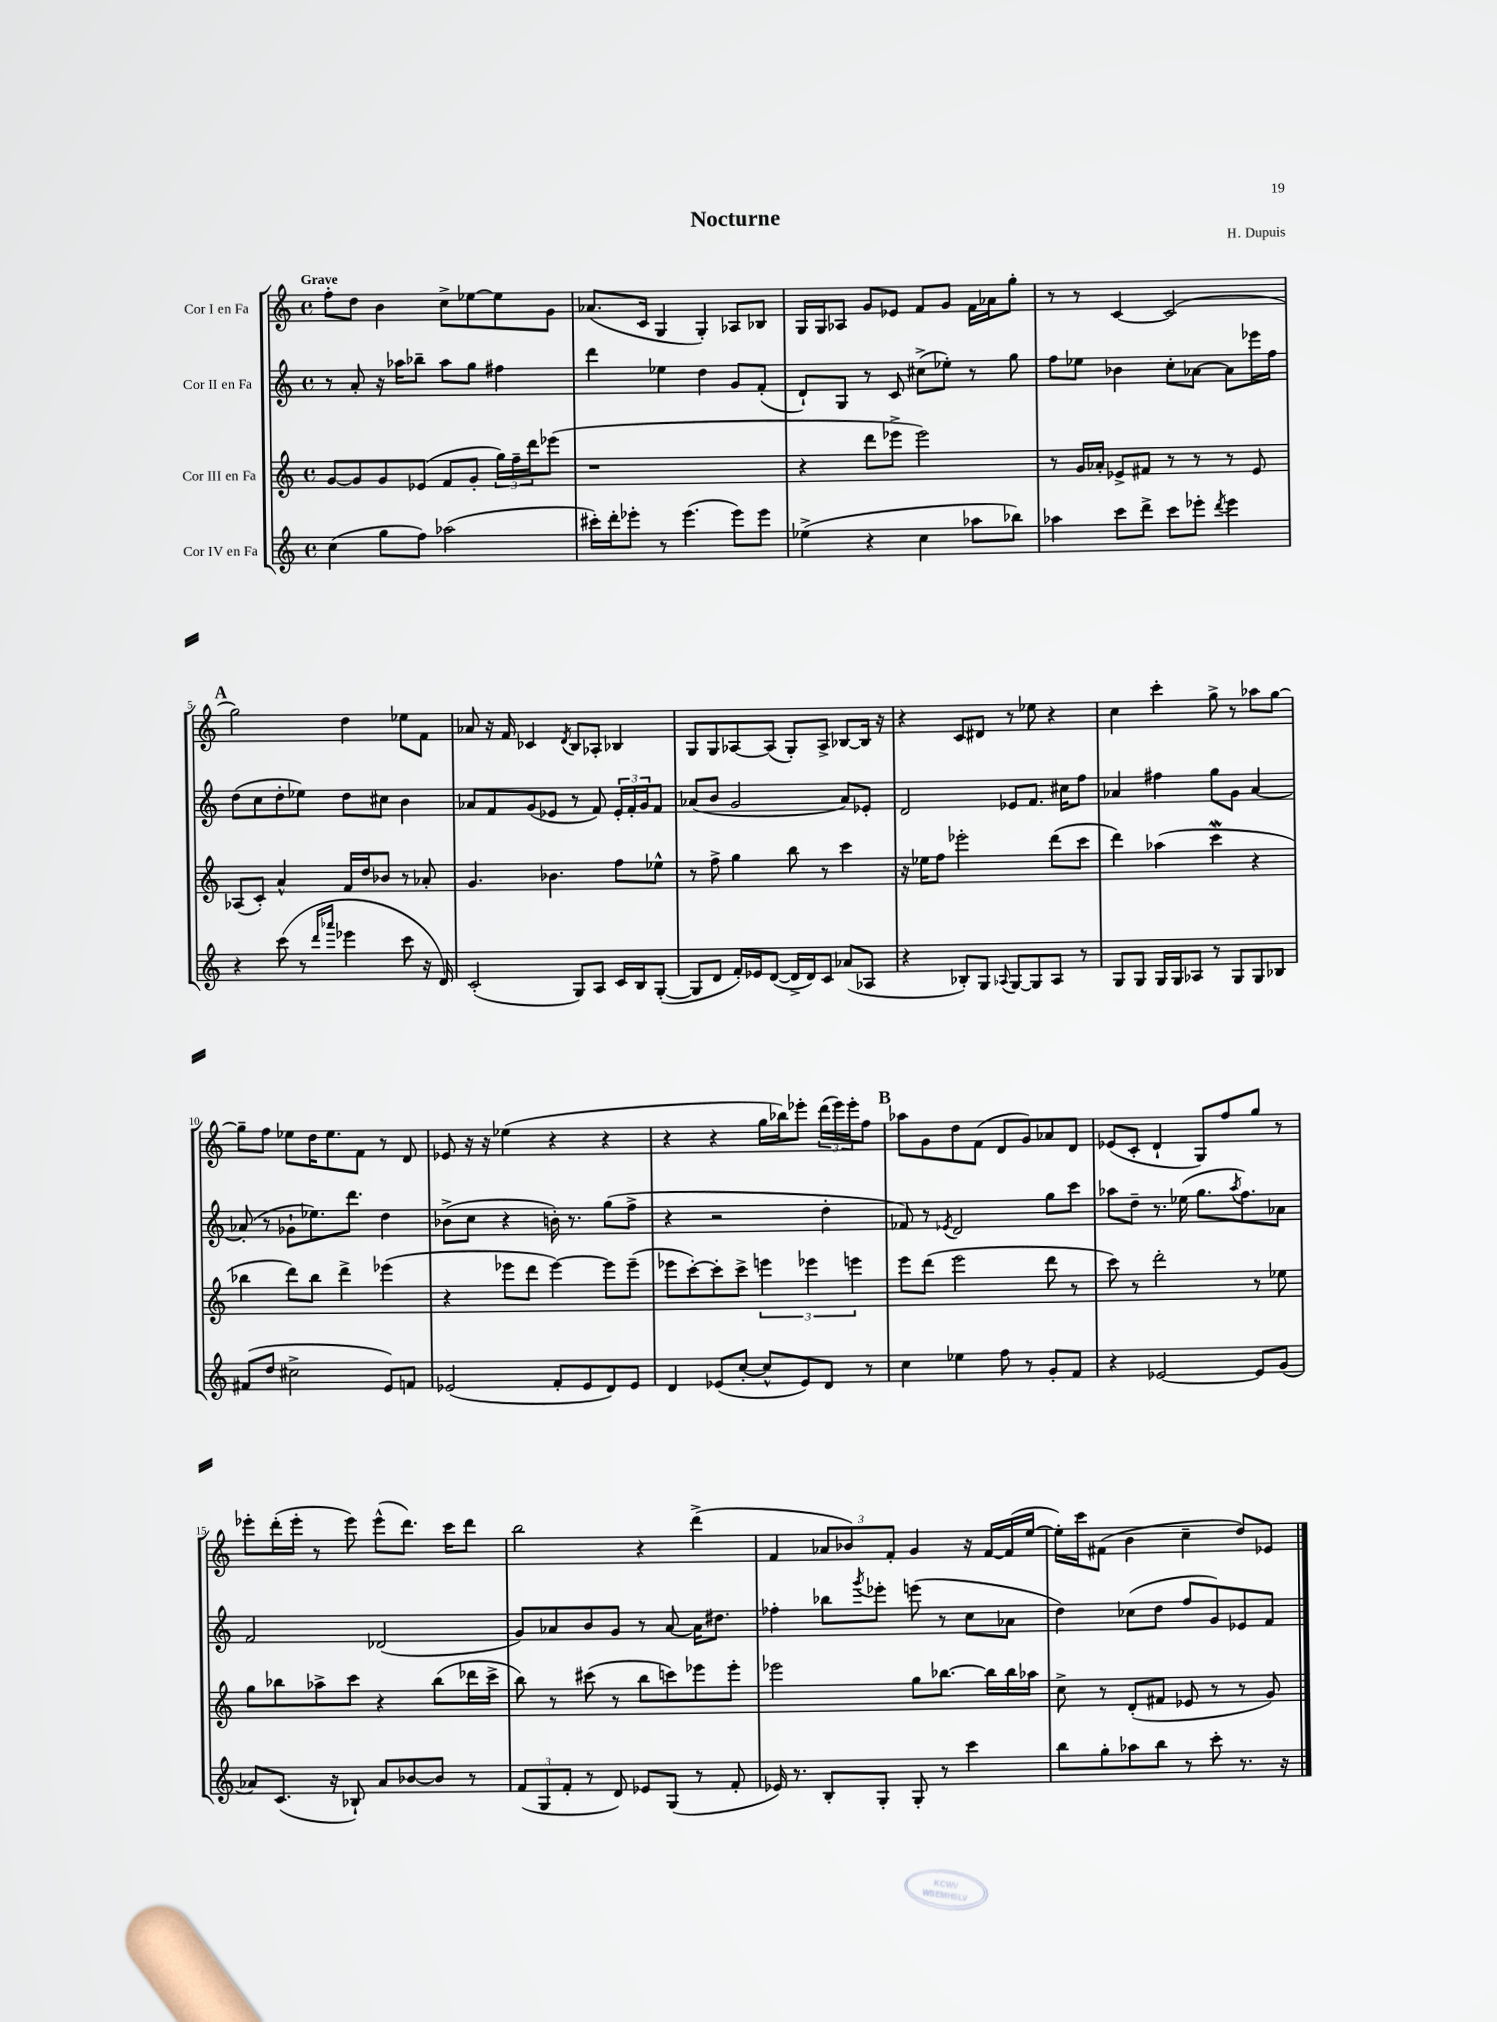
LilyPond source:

\header { title = "Nocturne" composer = "H. Dupuis" }
<<
\new StaffGroup <<
\new Staff = "s0" \with { instrumentName = "Cor I en Fa" } {
    \clef treble \key c \major \defaultTimeSignature \time 4/4 \tempo "Grave"
    f''8-. d''8 b'4 c''8-> ees''8~ ees''8 g'8 |
    aes'8.( c'16 g4 g4-.) aes8 bes8 |
    g16 g16 aes8 g'8 ees'8 f'8 g'8 f'16 aes'16 g''8-. |
    r8 r8 c'4~ c'2( |
    \mark \markup { \bold "A" } g''2) d''4 ees''8 f'8 |
    aes'8 r16 f'16 ces'4 \acciaccatura { d'8 } b8 aes8-. bes4 |
    g8 g8 aes8~ aes8( g8-.) aes8-> bes8~ bes16 r16 |
    r4 c'8 dis'8 r8 ees''8 r4 |
    c''4 c'''4-. g''8-> r8 aes''8 g''8~ |
    g''8-- f''8 ees''8 d''16 ees''8. f'8 r8 d'8 |
    ees'8 r16 r16 ees''4( r4 r4 |
    r4 r4 g''16 bes''16) ees'''8-. \tuplet 3/2 { d'''16( ees'''16) ees'''16-. } f''8 |
    \mark \markup { \bold "B" } aes''8 g'8 d''8 f'8( d'8 g'8) aes'8 d'8 |
    ees'8( c'8-. d'4-! g8) f''8 g''8 r8 |
    ees'''8-. d'''16-.( ees'''16-. r8 ees'''8) ees'''8-^( d'''8.) c'''16 d'''8 |
    b''2 r4 d'''4->( |
    f'4 \tuplet 3/2 { aes'8 bes'8) f'8-. } g'4 r16 f'16~ f'16( e''16~ |
    e''16-.) c'''16 fis'8( b'4 c''4-- d''8) ees'8 \bar "|." |
}
\new Staff = "s1" \with { instrumentName = "Cor II en Fa" } {
    \clef treble \key c \major \defaultTimeSignature \time 4/4
    r8 a'8-. r16 aes''16 bes''8-- aes''8 g''8 fis''4 |
    d'''4 ees''4 d''4 g'8 f'8-.( |
    d'8-!) g8 r8 c'8 cis''8->( ees''8-.) r8 g''8 |
    f''8 ees''8 bes'4 c''8-. aes'8~ aes'8 ees'''16 f''16 |
    \mark \markup { \bold "A" } d''8( c''8 d''8-. ees''8) d''8 cis''8 b'4 |
    aes'8 f'8 g'8( ees'8 r8 f'8) \tuplet 3/2 { ees'16-. f'16-. g'16 } f'8 |
    aes'8( b'8 g'2 aes'8) ees'8-. |
    d'2 ees'8 f'8. cis''16 f''8 |
    aes'4 fis''4 g''8 g'8 aes'4~ |
    aes'8-.( r8 ges'8-! ees''8.) d'''8. d''4 |
    bes'8->( c''8 r4 b'16-.) r8. g''8( f''8-> |
    r4 r2 d''4-. |
    \mark \markup { \bold "B" } fes'8) r8 \acciaccatura { ees'8 } d'2 g''8 c'''8 |
    aes''8 d''8-- r8. ees''16( g''8. \acciaccatura { aes''8 } f''8.) aes'8 |
    f'2 des'2( |
    g'8) aes'8 b'8 g'8 r8 aes'8~ aes'16 dis''8. |
    fes''4-. bes''8 \acciaccatura { g'''8 } ees'''8-. e'''8( r8 c''8 aes'8 |
    d''4) ces''8( d''8 f''8 g'8) ees'8 f'8 \bar "|." |
}
\new Staff = "s2" \with { instrumentName = "Cor III en Fa" } {
    \clef treble \key c \major \defaultTimeSignature \time 4/4
    g'8~ g'8 g'8 ees'8( f'8 g'8-. \tuplet 3/2 { g''16) f''16-- d'''16 } ees'''8( |
    r1 |
    r4 d'''8 ees'''8-> ees'''2) |
    r8 g'16 aes'16-. ees'8-> fis'8 r8 r8 r8 ees'8 |
    \mark \markup { \bold "A" } aes8( c'8-.) a'4-^ f'16 d''16 bes'8 r8 aes'8-. |
    g'4. bes'4. f''8 ees''8-^ |
    r8 f''8-> g''4 b''8 r8 c'''4 |
    r16 ees''16 f''8 ees'''2-. d'''8( c'''8 |
    d'''4) aes''4( c'''4\mordent r4 |
    bes''4 d'''8) bes''8 d'''4-> ees'''4( |
    r4 ees'''8 d'''8 ees'''4~) ees'''8 ees'''8--( |
    ees'''8 c'''8~-.) c'''8-. c'''8-> \tuplet 3/2 { e'''4 ees'''4 e'''4 } |
    \mark \markup { \bold "B" } e'''8 d'''8( e'''2 d'''8 r8 |
    c'''8) r8 d'''2-. r8 ees''8 |
    g''8 bes''8 aes''8-> c'''8 r4 bes''8( des'''16 c'''16-> |
    b''8) r8 cis'''8( r8 b''8 c'''8) ees'''8 ees'''8-. |
    ees'''2 g''8 bes''8.~ bes''16 bes''16 aes''16 |
    c''8-> r8 d'8-.( fis'8 ees'8 r8 r8 g'8) \bar "|." |
}
\new Staff = "s3" \with { instrumentName = "Cor IV en Fa" } {
    \clef treble \key c \major \defaultTimeSignature \time 4/4
    c''4( g''8 f''8) aes''2( |
    cis'''16-.) d'''16-. ees'''8-. r8 ees'''4.( ees'''8) ees'''8 |
    ees''4->( r4 c''4 aes''8 bes''8) |
    aes''4 c'''8 d'''8-> c'''8 ees'''8-. \acciaccatura { d'''8 } ees'''4 |
    \mark \markup { \bold "A" } r4 c'''8( r8 \grace { d'''16 aes'''16 } ees'''4 c'''8 r16 d'16) |
    c'2-.( g8) a8 c'16 b16 g8~-.( |
    g8 d'8 f'16-.) ees'16 d'8~( d'16-> d'16) c'8 aes'8( aes8 |
    r4 bes8-.) g8 \appoggiatura { aes8 } g8~ g8 aes8 r8 |
    g8 g8 g16 g16 aes8 r8 g8 g8 bes8 |
    fis'8( d''8 cis''2-> e'8) f'8 |
    ees'2( f'8-. ees'8 d'8) ees'8 |
    d'4 ees'8( c''8~-. c''8-^ ees'8) d'8 r8 |
    \mark \markup { \bold "B" } c''4 ees''4 f''8 r8 g'8-. f'8 |
    r4 ees'2~ ees'8 g'8( |
    aes'8) c'8.( r16 bes8-!) aes'8 bes'8~ bes'8 r8 |
    \tuplet 3/2 { f'8( g8 f'8-. } r8 d'8) ees'8 g8( r8 f'8-. |
    ees'16) r8. b8-. g8-. g8-. r8 c'''4 |
    b''8 g''8-. aes''8 b''8 r8 c'''8-. r8. r16 \bar "|." |
}
>>
>>
